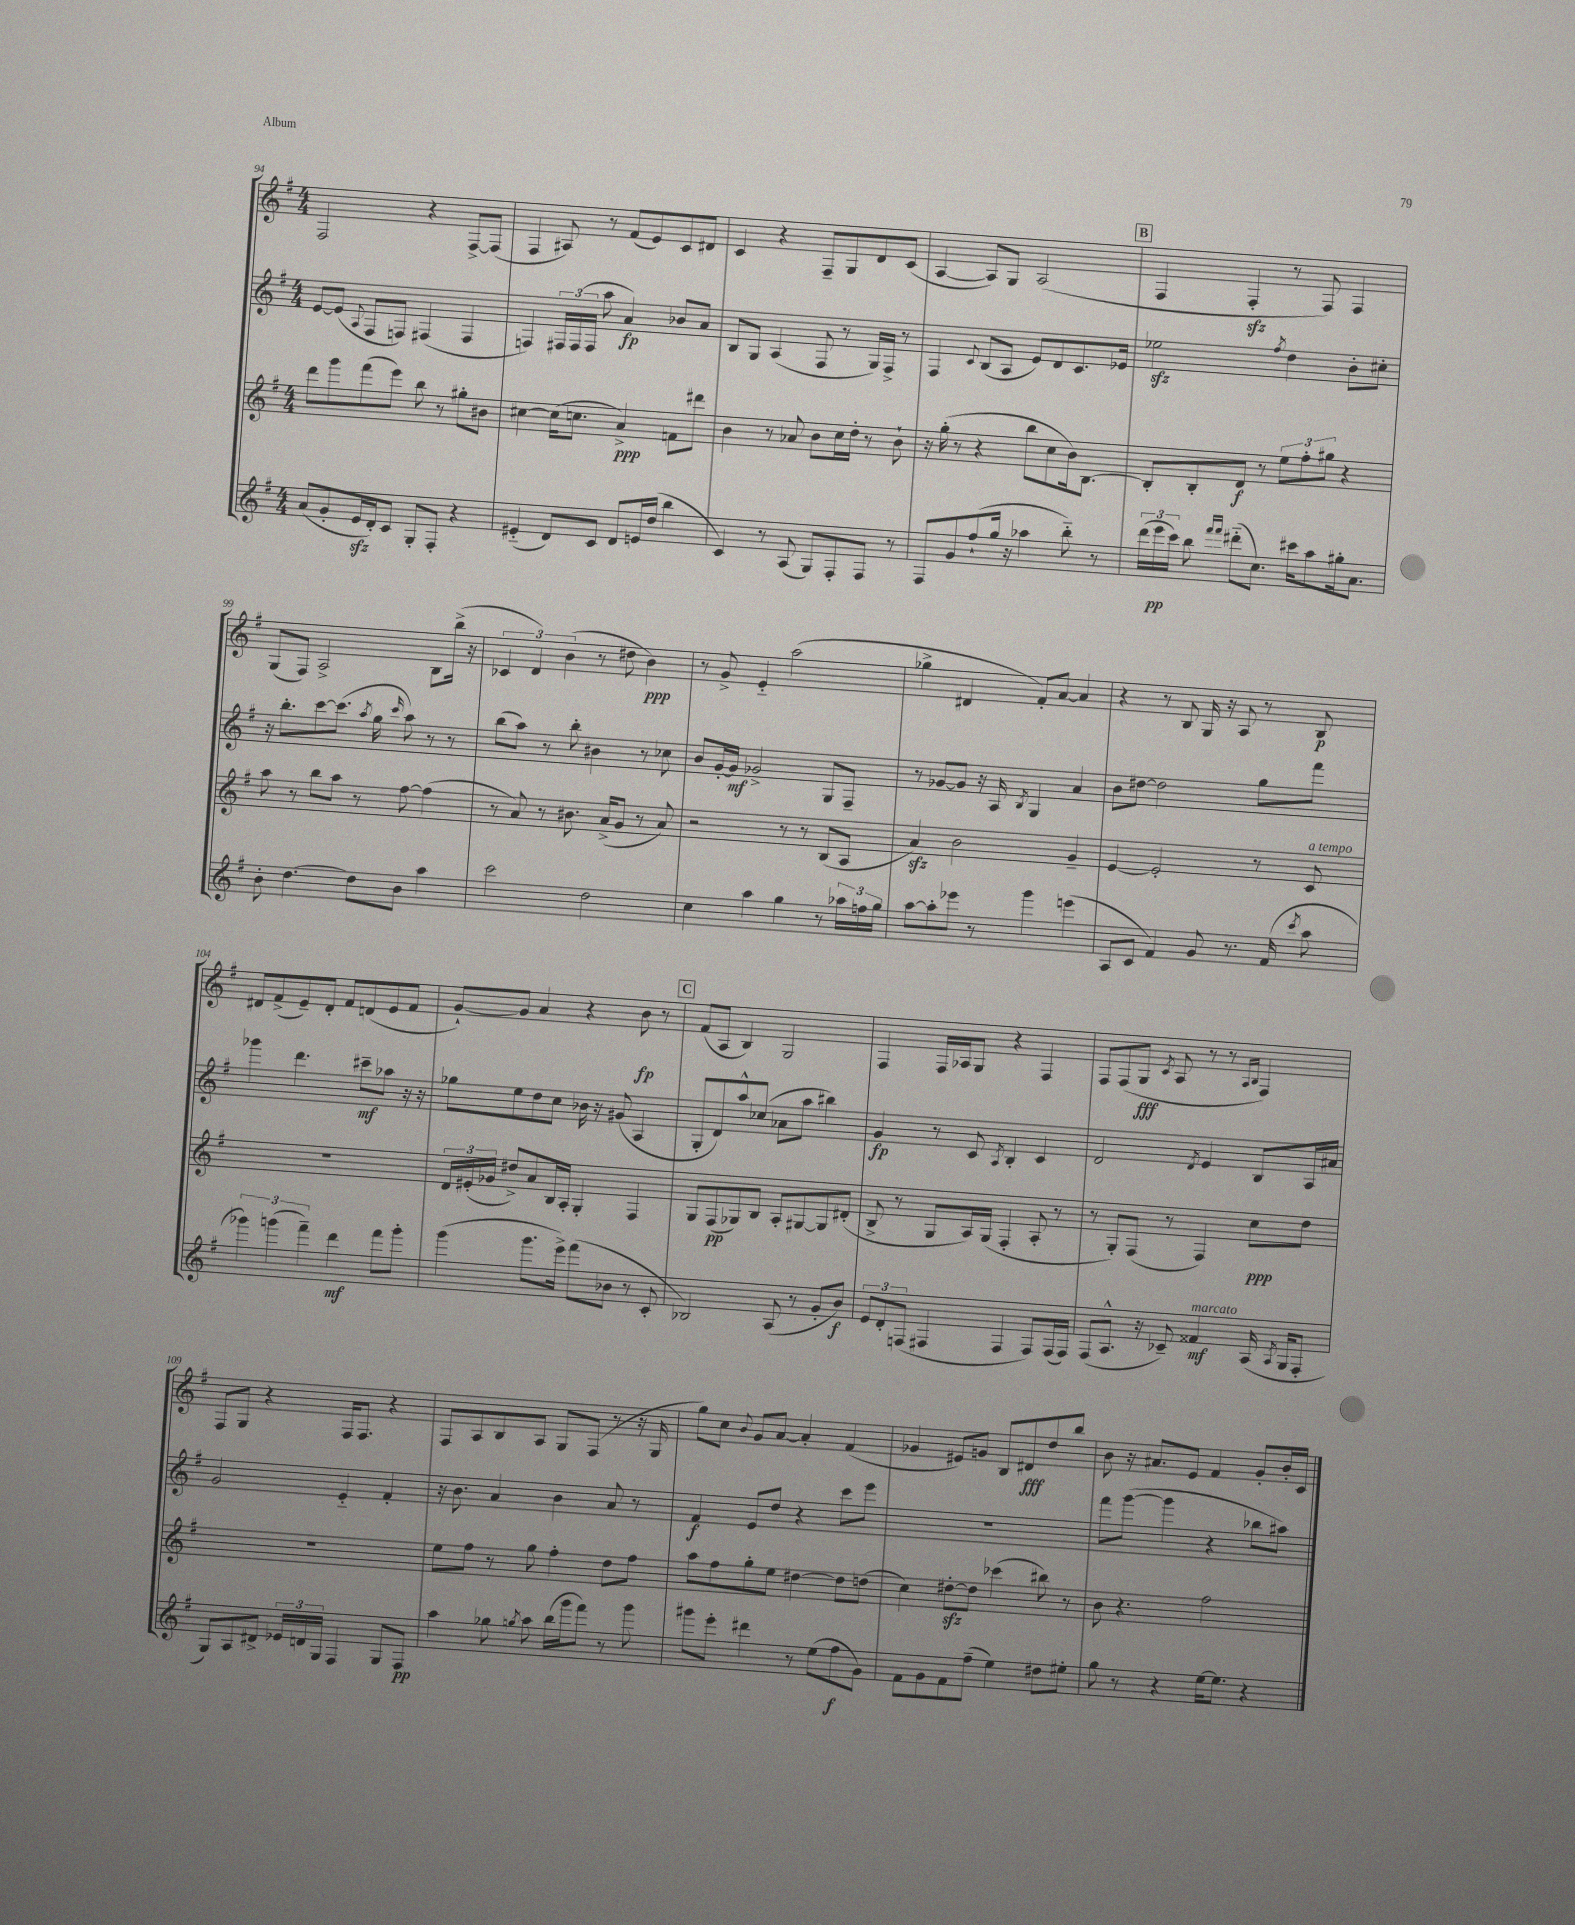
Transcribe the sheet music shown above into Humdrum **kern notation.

**kern	**kern	**kern	**kern
*staff4	*staff3	*staff2	*staff1
*clefG2	*clefG2	*clefG2	*clefG2
*k[f#]	*k[f#]	*k[f#]	*k[f#]
*M4/4	*M4/4	*M4/4	*M4/4
(8a	8ddd	[8e	2F#
8g'	8ggg	(8e]	.
.	.	8qqA	.
16e	(8fff#	8F#	.
16d')	.	.	.
8c	8eee)	8F)	.
8G'	8bb	(4F#	4r
8F#'	8r	.	.
4r	8gg#'	4F#	[8F#^
.	8b#	.	(8F#]
=	=	=	=
(4e#'~	[4cc#	4F)	4F#
8d)	(16cc#]	24F#	8A#)
.	.	(24F#	.
.	8.cc	.	.
.	.	24F#	.
8c	.	8aa	8r
8d	4a^)	4a)	(8f#
16e	.	.	8e)
(16dd	.	.	.
4bb	8f	8b-	8c
.	8ddd#	8a	8d#
=	=	=	=
4c)	4b	8B	4c
.	.	8G	.
8r	8r	(4A	4r
(8A	8a-	.	.
8G)	8b	8F#	8F#~
8F#'	16cc	8r	8G
.	16dd'	.	.
8F#	8r	16G)	8d
.	.	16F#^	.
8r	8b`	8r	(8c
=	=	=	=
8F#	16r	4F#	[4A
.	(16gg'	.	.
8g	8r	.	.
.	.	8qqc	.
(8ff#`	4r	(8B	8A])
16gg	.	8A	8G
16r	.	.	.
4aa-	8bb	8e)	(2A
.	8cc	8d	.
8bb'~)	16b)	8.c	.
.	[8.B	.	.
8r	.	.	.
.	.	16e-	.
=	=	=	=
(24ddd	8B']	2ee-	4F#
24eee	.	.	.
24ccc)	.	.	.
8bb	8B'	.	.
16qqfff#	.	.	.
16qqfff#	.	.	.
(8ddd#'~	8d	.	4F#'
8.cc)	8r	.	.
.	.	8qff#	.
.	12ee	4dd	8r
16ccc#	.	.	.
.	12ff#'	.	.
8aa	.	.	8F#)
.	12gg#	.	.
16gg#'	4r	8b'	4F#
8.a	.	.	.
.	.	8cc#'	.
=	=	=	=
8b'	8aa	16r	(8G
.	.	8.bb'	.
[4.dd	8r	.	8F#)
.	8bb	[8ccc	2A^
.	8aa	(8.ccc]	.
8dd]	8r	.	.
.	.	8qaa	.
.	.	16gg	.
.	.	16qqccc	.
8b	[8ff#	8aa)	.
4aa	(4ff#]	8r	8B
.	.	8r	(16bb^
.	.	.	16r
=	=	=	=
2ccc	8r	(8bb	6c-
.	8a)	8aa)	.
.	.	.	6d)
.	8r	8r	.
.	.	.	(6b
.	8.b#	8bb'	.
2dd	.	4b#	8r
.	(16a^	.	.
.	8g	.	8dd#
.	8r	8r	4b)
.	8a)	8cc-	.
=	=	=	=
4cc	2r	8b	8r
.	.	[16g'	8g^
.	.	16g]	.
4aa	.	2g-^	4e'~
4gg	8r	.	(2aa
.	8r	.	.
8r	(8B	8G	.
24aa-	8A	8F#~	.
24ff	.	.	.
24gg	.	.	.
=	=	=	=
[8aa	4a)	8r	4gg-^
8aa']	.	[8g-	.
8eee-	2b	8g-]	4d#
8r	.	16r	.
.	.	16A	.
.	.	8qB	.
4ggg	.	4G	8f#')
.	.	.	[8a
(4eee	4g~	4a	4a]
=	=	=	=
8A	[4e	8b	4r
8c	.	[8dd#	.
4f#)	2e']	2dd#]	8r
.	.	.	8B
8g	.	.	16G
.	.	.	16r
8.r	.	.	8A
.	8r	8gg	8r
(16f#	.	.	.
8qccc	.	.	.
8aa	8c	8fff#	8B
=	=	=	=
6ggg-)	1r	4ggg-	8d#
.	.	.	(8f#^
(6ggg	.	.	.
.	.	4.ddd	8e~)
6fff#~)	.	.	.
.	.	.	8d#'
4ddd	.	.	8f#
.	.	8ccc#~	(8d
8fff#	.	8aa-	8e
8ggg'	.	16r	8f#
.	.	16r	.
=	=	=	=
(4ggg	24d	8gg-	[8g`)
.	(24e#'	.	.
.	24g-	.	.
.	8dd#^)	8ee	8g]
8.ggg	8a	8dd	4a
.	16B	8cc	.
16eee^)	16A'	.	.
(8fff#	4G'	16b-	4r
.	.	16r	.
8b-	.	(8g#	.
8r	4F#	4A	8b
8c'	.	.	8r
=	=	=	=
2B-)	8G	8G'	(8f#
.	(8F#	8d)	8A
.	8G-)	8aa^^	4B)
.	8B	(8cc-	.
(8A	8A'	8a-	2G
8r	[8G#	8aa	.
8g'	8G#]	4bb#)	.
8b)	(8d#'	.	.
=	=	=	=
12e	8B^	4g	4F#
12d'	.	.	.
.	8r	.	.
(12F	.	.	.
4F#	8G	8r	16F#
.	.	.	16A-
.	16A)	8c	8G
.	(16G	.	.
.	.	8qA	.
4F#	4F#'	4B'	4r
8F#)	8A'	4c	4F#
(16F#	8r	.	.
16F#)	.	.	.
=	=	=	=
(8F#	8r	2d	8F#
8.A^^	8G')	.	(8F#
.	(8F#	.	8G
16r	.	.	.
.	.	.	8qc
8c-~)	8r	.	8A
.	.	8qd	.
4f##	4F#)	4e	8r
.	.	.	8r
.	.	.	16qqA
.	.	.	16qqB
(16A	8cc	8B	4F#)
8qA	.	.	.
16G	.	.	.
8F#'	8dd	16A	.
.	.	16a#	.
=	=	=	=
8G)	1r	2g	8F#
8A	.	.	8G
8d#^	.	.	4r
24e-	.	.	.
24d	.	.	.
24G	.	.	.
4F#	.	4e'~	16F#
.	.	.	8.F#
8G	.	4f#'	4r
8F#	.	.	.
=	=	=	=
4aa	8ee	16r	8F#
.	.	8.b	.
.	8ff#	.	8A
8gg-	8r	4a	8B
8qgg	.	.	.
8aa	8gg	.	8A
(16bb	4ff#'	4b	8G
16ggg	.	.	.
8fff#)	.	.	(8F#
8r	8dd	8a	8r
8ggg	8ff#	8r	16r
.	.	.	16G
=	=	=	=
8ggg#	8aa	4f#	8gg)
8eee'	8ff#	.	8cc
.	.	.	8qqb
4ddd#	8gg'	8e	8g
.	8ee	8dd	[8a
8r	[4dd#	4r	4a']
(8ee	.	.	.
8ff#	8dd#]	8ccc	(4f#
8g)	(8dd	8eee	.
=	=	=	=
8f#	4cc)	1r	4g-
8g	.	.	.
8f#	[8dd#'	.	8e#)
(8ff#~	8dd#]	.	8g
4ee)	(4ccc-	.	8B
.	.	.	8d#
8dd#	8bb#)	.	8dd
8ee#'	8r	.	8bb
=	=	=	=
8gg	8b	8fff#	8b
8r	4.r	([8ggg	16r
.	.	.	8.a#
4r	.	4ggg]	.
.	.	.	8e
[16ee	2ff#	4r	4f#
8.ee]	.	.	.
4r	.	8bb-	8g'
.	.	8aa#)	16b'
.	.	.	16c
==	==	==	==
*-	*-	*-	*-
